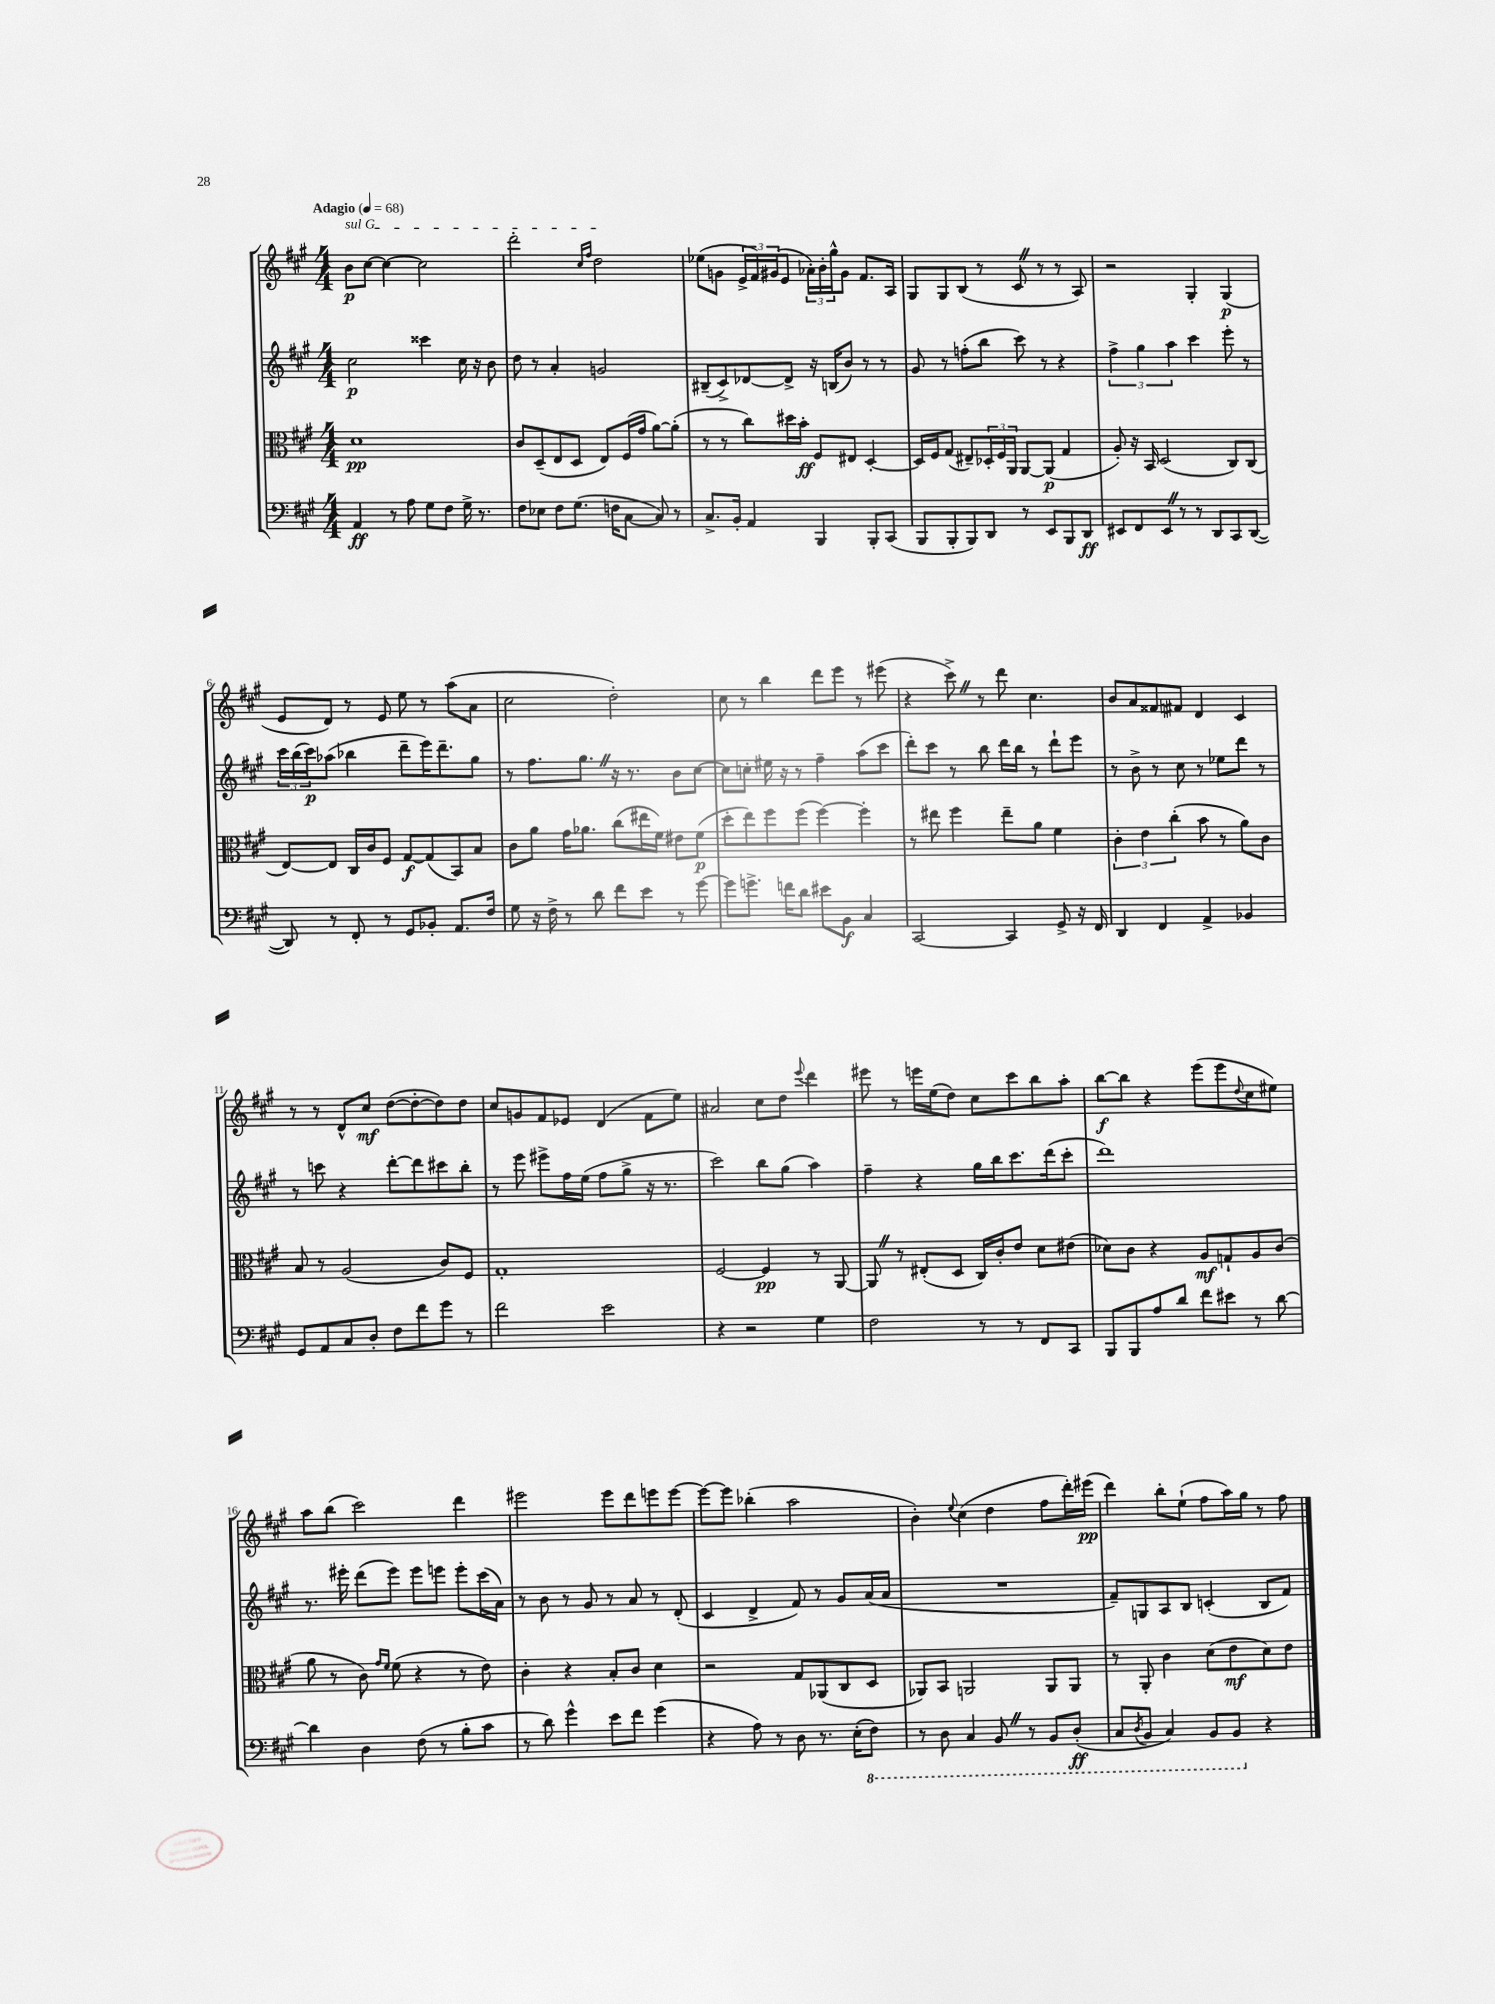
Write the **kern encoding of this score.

**kern	**dynam	**kern	**dynam	**kern	**dynam	**kern	**dynam
*part4	*part4	*part3	*part3	*part2	*part2	*part1	*part1
*staff4	*staff4	*staff3	*staff3	*staff2	*staff2	*staff1	*staff1
*clefF4	*	*clefC3	*	*clefG2	*	*clefG2	*
*k[f#c#g#]	*	*k[f#c#g#]	*	*k[f#c#g#]	*	*k[f#c#g#]	*
*M4/4	*	*M4/4	*	*M4/4	*	*M4/4	*
*MM68	*	*MM68	*	*MM68	*	*MM68	*
=1	=1	=1	=1	=1	=1	=1	=1
!	!	!	!	!	!	!LO:TX:a:B:t=Adagio	!
!	!	!	!	!	!	!LO:TX:a:i:t=sul G	!
4AA/	ff	1d	pp	2cc#\	p	8b\L	p
.	.	.	.	.	.	[8cc#\J	.
8r	.	.	.	.	.	4cc#\_	.
8A\	.	.	.	.	.	.	.
8G#\L	.	.	.	4ccc##X\	.	2cc#\]	.
8F#\J	.	.	.	.	.	.	.
16G#^\	.	.	.	16cc#\	.	.	.
8.r	.	.	.	16r	.	.	.
.	.	.	.	8b\	.	.	.
=2	=2	=2	=2	=2	=2	=2	=2
8F#\L	.	8c#/L	.	8dd\	.	2ddd'\	.
8E-X\J	.	(8D~/	.	8r	.	.	.
8F#\L	.	8E/	.	4a'/	.	.	.
(8.G#\J	.	8D/J	.	.	.	.	.
.	.	.	.	.	.	16qqcc#/LL	.
.	.	.	.	.	.	16qqff#/JJ	.
.	.	8E/L)	.	2gn/	.	2dd\	.
16Fn\KL	.	.	.	.	.	.	.
[8C#\J	.	(16F#/L	.	.	.	.	.
.	.	16g#/JJ	.	.	.	.	.
8C#/])	.	[8a\L)	.	.	.	.	.
8r	.	(8a'\J]	.	.	.	.	.
=3	=3	=3	=3	=3	=3	=3	=3
8.C#^/L	.	8r	.	(8B#X~/L	.	(8ee-X\L	.
.	.	8r	.	8c#^/)	.	8gn\J	.
16BB'/Jk	.	.	.	.	.	.	.
4AA/	.	8cc#\L)	.	[8d-X/	.	24e^/LL	.
.	.	.	.	.	.	24f#/)	.
.	.	.	.	.	.	(24g#X/J	.
.	.	16dd#X\L	.	8d-^/J]	.	8e/J	.
.	.	16b'\JJ	ff	.	.	.	.
4BBB/	.	8F#/L	.	16r	.	24a-X'\LL)	.
.	.	.	.	.	.	24b'\	.
.	.	.	.	(16Bn/KL	.	.	.
.	.	.	.	.	.	24gg#^^\J	.
.	.	8E#X/J	.	8b/J)	.	8g#\J	.
8BBB'/L	.	[4D'/	.	8r	.	8.f#/L	.
(8CC#/J	.	.	.	8r	.	.	.
.	.	.	.	.	.	16A/Jk	.
=4	=4	=4	=4	=4	=4	=4	=4
8BBB/L	.	16D/LL]	.	8g#/	.	8G#/L	.
.	.	16F#/J	.	.	.	.	.
8BBB'/	.	(8G#/J	.	8r	.	8G#/	.
8BBB/)	.	8E#X~/L)	.	(8ffn'\L	.	(8B/J	.
8DD/J	.	24D-X'/L	.	8bb\J	.	8r	.
.	.	24F#/	.	.	.	.	.
.	.	24AA/JJ	.	.	.	.	.
8r	.	[8AA/L	.	8ccc#\)	.	8c#Z/	.
8EE/L	.	(8AA/J]	p	8r	.	8r	.
8BBB/	.	4G#/	.	4r	.	8r	.
8DD/J	ff	.	.	.	.	8A/)	.
=5	=5	=5	=5	=5	=5	=5	=5
8EE#X/L	.	8A'/)	.	6ff#^\	.	2r	.
8FF#/	.	16r	.	.	.	.	.
.	.	.	.	6gg#\	.	.	.
.	.	16BB/	.	.	.	.	.
8EE#Z/J	.	(2D/	.	.	.	.	.
.	.	.	.	6aa\	.	.	.
8r	.	.	.	.	.	.	.
8r	.	.	.	4ccc#\	.	4G#'/	.
8DD/L	.	.	.	.	.	.	.
8CC#/	.	8C#/L)	.	8eee'\	.	(4G#/	p
([8DD/J	.	(8C#/J	.	8r	.	.	.
!!LO:LB:g=z
=6	=6	=6	=6	=6	=6	=6	=6
8DD/])	.	[8E/L)	.	24ccc#\LL	.	8e/L	.
.	.	.	.	(24bb\	.	.	.
.	.	.	.	24ccc#\J)	p	.	.
8r	.	8E/J]	.	(8aa-X\J	.	8d/J)	.
8FF#'/	.	16C#/LL	.	4bb-X\	.	8r	.
.	.	16c#/J	.	.	.	.	.
8r	.	8F#/J	.	.	.	8e/	.
8GG#/L	.	[8G#/L	f	8ddd~\L	.	8ee\	.
8BB-X'/J	.	(8G#/]	.	16eee\K)	.	8r	.
.	.	.	.	8.ddd~\	.	.	.
8.AA/L	.	8BB/)	.	.	.	(8aa\L	.
.	.	8B/J	.	8gg#\J	.	8a\J	.
16F#/Jk	.	.	.	.	.	.	.
=7	=7	=7	=7	=7	=7	=7	=7
8G#\	.	8c#\L	.	8r	.	2cc#\	.
16r	.	8a\J	.	8.ff#\L	.	.	.
16F#^\	.	.	.	.	.	.	.
8r	.	16g#\KL	.	.	.	.	.
.	.	8.a-X\J	.	8.gg#Z\J	.	.	.
8d\	.	.	.	.	.	.	.
8f#\L	.	(8cc#\L	.	16r	.	2dd'\)	.
.	.	.	.	8.r	.	.	.
8e\J	.	16ee#X\L	.	.	.	.	.
.	.	16f#\JJ)	.	.	.	.	.
8r	.	8e#X\L	.	8b\L	.	.	.
[8g#\	.	(8f#\J	p	[8cc#\J	.	.	.
=8	=8	=8	=8	=8	=8	=8	=8
8g#\L]	.	8dd'\L	.	8cc#\L]	.	8cc#\	.
8.gn^\J	.	8ee\)	.	8ccn'\J	.	8r	.
.	.	8ff#\	.	16ee#X\	.	4bb\	.
16fn\KL	.	.	.	16r	.	.	.
8d\J	.	(8ff#\J	.	8r	.	.	.
8e#X\L	.	[4ff#\)	.	4ff#~\	.	8ddd\L	.
8BB\J	f	.	.	.	.	8eee\J	.
4C#/	.	4ff#'\]	.	(8aa\L	.	8r	.
.	.	.	.	8ccc#\J	.	(8eee#X\	.
=9	=9	=9	=9	=9	=9	=9	=9
[2CC#/	.	8r	.	8ddd'\L)	.	4r	.
.	.	8ee#X\	.	8ccc#\J	.	.	.
.	.	4ff#\	.	8r	.	8ccc#^Z\)	.
.	.	.	.	8bb\	.	8r	.
4CC#/]	.	8ee#~\L	.	16ddd\LL	.	8ddd\	.
.	.	.	.	16bb\JJ	.	.	.
.	.	8a\J	.	8r	.	4.cc#\	.
8GG#^/	.	4f#\	.	8ddd`\L	.	.	.
16r	.	.	.	8eee\J	.	.	.
16FF#/	.	.	.	.	.	.	.
=10	=10	=10	=10	=10	=10	=10	=10
4DD/	.	6c#'\	.	8r	.	8b/L	.
.	.	.	.	8b^\	.	8a/	.
.	.	6e\	.	.	.	.	.
4FF#/	.	.	.	8r	.	8f##X/	.
.	.	(6cc#'\	.	.	.	.	.
.	.	.	.	8cc#\	.	8f#X/J	.
4AA^/	.	8b\	.	8r	.	4d/	.
.	.	8r	.	8ee-X\L	.	.	.
4BB-X/	.	8a\L)	.	8ddd\J	.	4c#/	.
.	.	8c#\J	.	8r	.	.	.
!!LO:LB:g=z
=11	=11	=11	=11	=11	=11	=11	=11
8GG#/L	.	8B/	.	8r	.	8r	.
8AA/	.	8r	.	8cccn\	.	8r	.
8C#/	.	(2A/	.	4r	.	8d^^/L	.
8D'/J	.	.	.	.	.	8cc#/J	mf
8F#\L	.	.	.	[8ddd'\L	.	([8dd\L	.
8f#\	.	.	.	8ddd\]	.	8dd'\_	.
8g#\J	.	8c#/L)	.	8ccc#X\	.	8dd\])	.
8r	.	8F#/J	.	8bb'\J	.	8dd\J	.
=12	=12	=12	=12	=12	=12	=12	=12
2f#\	.	1G#'	.	8r	.	8cc#/L	.
.	.	.	.	8eee\	.	8gn/	.
.	.	.	.	8eee#X^\L	.	8f#/	.
.	.	.	.	16ff#\L	.	8e-X/J	.
.	.	.	.	(16ee\JJ	.	.	.
2e\	.	.	.	8ff#\L	.	(4d/	.
.	.	.	.	8gg#^\J	.	.	.
.	.	.	.	16r	.	8f#\L	.
.	.	.	.	8.r	.	.	.
.	.	.	.	.	.	8ee\J)	.
=13	=13	=13	=13	=13	=13	=13	=13
4r	.	[2F#/	.	2ccc#\)	.	2a#X/	.
2r	.	.	.	.	.	.	.
.	.	4F#/]	pp	8bb\L	.	8cc#\L	.
.	.	.	.	(8gg#\J	.	8dd\J	.
.	.	.	.	.	.	8qqeee/	.
4G#\	.	8r	.	4aa\)	.	4ddd\	.
.	.	[8AA/	.	.	.	.	.
=14	=14	=14	=14	=14	=14	=14	=14
2F#\	.	8AAZ/]	.	4ff#~\	.	8eee#X\	.
.	.	8r	.	.	.	8r	.
.	.	(8E#X'/L	.	4r	.	16eeen\LL	.
.	.	.	.	.	.	(16ee\J	.
.	.	8D/J	.	.	.	8dd\J)	.
8r	.	16C#/LL)	.	16gg#\LL	.	8cc#\L	.
.	.	16c#'/J	.	16bb\J	.	.	.
8r	.	8e/J	.	8.ccc#\	.	8ccc#\	.
8FF#/L	.	8d\L	.	.	.	8bb\	.
.	.	.	.	(16ddd\k	.	.	.
8CC#/J	.	(8e#X\J	.	8ccc#'\J	.	8aa'\J	.
=15	=15	=15	=15	=15	=15	=15	=15
8BBB/L	.	8d-X\L)	.	1ddd)	.	[8bb\L	f
8BBB/	.	8c#\J	.	.	.	8bb\J]	.
8A/	.	4r	.	.	.	4r	.
8d/J	.	.	.	.	.	.	.
8f#\L	.	8A/L	mf	.	.	(8eee\L	.
8e#X\J	.	8Gn`/	.	.	.	8eee\	.
.	.	.	.	.	.	8qqdd/	.
8r	.	8A/	.	.	.	8cc#\	.
[8d\	.	(8c#/J	.	.	.	8ee#X\J)	.
!!LO:LB:g=z
=16	=16	=16	=16	=16	=16	=16	=16
4d\]	.	8a\	.	8.r	.	8aa\L	.
.	.	8r	.	.	.	(8bb\J	.
.	.	.	.	16eee#X'\	.	.	.
4D\	.	8c#\)	.	(8ddd\L	.	2ccc#\)	.
.	.	16qqg#/LL	.	.	.	.	.
.	.	16qqf#/JJ	.	.	.	.	.
.	.	(8f#\	.	8eee#\J)	.	.	.
(8F#\	.	4r	.	8eee#\L	.	.	.
8r	.	.	.	8eeen\J	.	.	.
8B'\L	.	8r	.	8eee'\L	.	4ddd\	.
8c#\J	.	8e\)	.	(16ccc#\L	.	.	.
.	.	.	.	16a\JJ)	.	.	.
=17	=17	=17	=17	=17	=17	=17	=17
8r	.	4c#'\	.	8r	.	2eee#X\	.
8d\)	.	.	.	8b\	.	.	.
4g#^^\	.	4r	.	8r	.	.	.
.	.	.	.	8g#/	.	.	.
8e\L	.	8B'/L	.	8r	.	8eee#\L	.
8f#\J	.	8c#/J	.	8a/	.	8ddd\	.
(4g#\	.	4d\	.	8r	.	8eeen\	.
.	.	.	.	(8d'/	.	[8eee\J	.
=18	=18	=18	=18	=18	=18	=18	=18
4r	.	2r	.	4c#/	.	8eee\L_	.
.	.	.	.	.	.	8eee\J]	.
8A\)	.	.	.	4d^/	.	(4bb-X'\	.
8r	.	.	.	.	.	.	.
8D\	.	8G#/L	.	8f#/)	.	2aa\	.
8.r	.	(8AA-X/	.	8r	.	.	.
.	.	8C#/	.	8g#/L	.	.	.
(16E'\KL	.	.	.	.	.	.	.
*8ba	*	*	*	*	*	*	*
8FF#\J)	.	8D/J	.	(16a/L	.	.	.
.	.	.	.	16a/JJ	.	.	.
=19	=19	=19	=19	=19	=19	=19	=19
8r	.	8AA-X/L)	.	1r	.	4b'\)	.
8DD\	.	8BB/J	.	.	.	.	.
.	.	.	.	.	.	8qqee/	.
4CC#/	.	2AAn/	.	.	.	(4cc#\	.
8BBBZ/	.	.	.	.	.	4dd\	.
8r	.	.	.	.	.	.	.
8BBB/L	.	8AA/L	.	.	.	8ff#\L	.
(8DD'/J	ff	8AA/J	.	.	.	16ddd'\L)	.
.	.	.	.	.	.	(16eee#X\JJ	pp
=20	=20	=20	=20	=20	=20	=20	=20
8CC#/L	.	8r	.	8f#~/L)	.	4ddd\)	.
8qDD/	.	.	.	.	.	.	.
8BBB/J	.	8AA'/	.	8Gn/	.	.	.
4CC#/)	.	4c#\	.	8A/	.	8bb'\L	.
.	.	.	.	8B/J	.	(8ee`\J	.
8BBB/L	.	(8d\L	.	(4cn'/	.	8ff#\L	.
8BBB/J	.	8e\	mf	.	.	16aa\L)	.
.	.	.	.	.	.	16gg#\JJ	.
*X8ba	*	*	*	*	*	*	*
4r	.	8d\)	.	8B/L	.	8r	.
.	.	8e\J	.	8f#/J)	.	8ff#\	.
==	==	==	==	==	==	==	==
*-	*-	*-	*-	*-	*-	*-	*-
